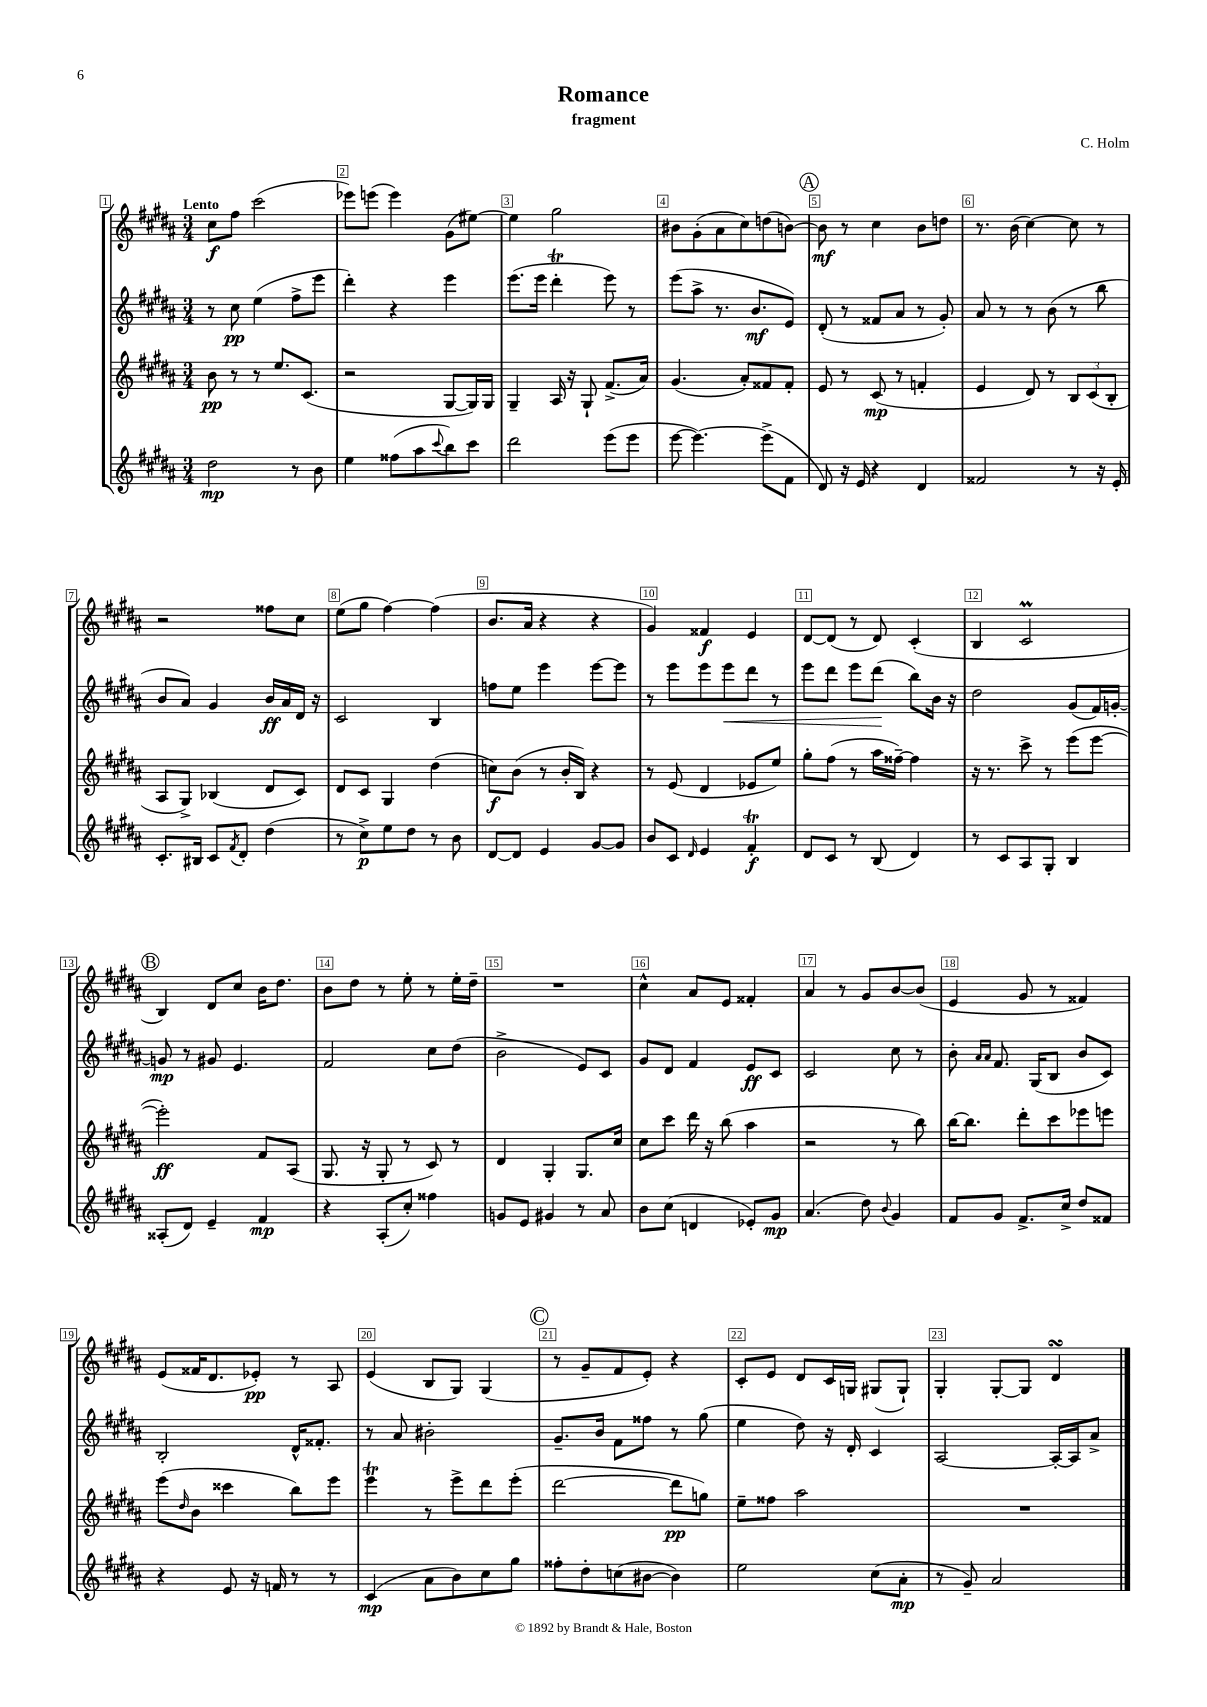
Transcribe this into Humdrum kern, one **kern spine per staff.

**kern	**kern	**kern	**kern
*staff4	*staff3	*staff2	*staff1
*clefG2	*clefG2	*clefG2	*clefG2
*k[f#c#g#d#a#]	*k[f#c#g#d#a#]	*k[f#c#g#d#a#]	*k[f#c#g#d#a#]
*M3/4	*M3/4	*M3/4	*M3/4
2dd#\	8b\	8r	8cc#\L
.	8r	8cc#\	8ff#\J
.	8r	(4ee\	(2ccc#\
.	8.ee/L	.	.
8r	.	8ff#^\L	.
.	(8.c#/J	.	.
8b\	.	8eee\J	.
=	=	=	=
4ee\	2r	4ddd#'\)	8eee-\L)
.	.	.	(8eee\J
(8ff##\L	.	4r	4eee\)
8aa#\	.	.	.
8qqccc#/	.	.	.
8bb\)	[8G#/L	4eee\	(8g#\L
8ccc#\J	16G#/]L)	.	[8ee#\J)
.	16G#/JJ	.	.
=	=	=	=
2ddd#\	4G#~/	(8.eee\L	4ee#\]
.	.	16eee\Jk	.
.	16A#/	4ddd#'\	2gg#\
.	16r	.	.
.	8G#`/	.	.
(8eee\L	(8.f#^/L	8eee\)	.
8eee\J	.	8r	.
.	16a#/Jk)	.	.
=	=	=	=
[8eee\	(4.g#/	(8eee\L	8b#\L
4.eee\_)	.	8aa#^\J	(8g#'\
.	.	8.r	8a#\
.	8a#'/L)	.	8cc#\)
.	.	8.b/L	.
(8eee^\]L	8f##/	.	(8dd\
8f#\J	8f##'/J	8e/J)	[8b\J)
=	=	=	=
8d#/)	8e/	(8d#'/	8b\]
16r	8r	8r	8r
16e/	.	.	.
4r	(8c#/	8f##/L	4cc#\
.	8r	8a#/J	.
4d#/	4f'/	8r	8b\L
.	.	8g#'/)	8dd\J
=	=	=	=
2f##/	4e/	8a#/	8.r
.	.	8r	.
.	.	.	(16b\
.	8d#/)	8r	[4cc#\)
.	8r	(8b\	.
8r	12B/L	8r	8cc#\]
.	(12c#/	.	.
16r	.	8bb\	8r
.	12B'/J	.	.
16e'/	.	.	.
=	=	=	=
8.c#'/L	8A#/L	8b/L	2r
.	8G#^/J)	8a#/J)	.
16B#/Jk	.	.	.
8c#/L	(4B-/	4g#/	.
8qf#/	.	.	.
8d#'/J	.	.	.
(4dd#\	8d#/L	16b/LL	8ff##\L
.	.	16a#/	.
.	8c#/J)	16d#/JJ	8cc#\J
.	.	16r	.
=	=	=	=
8r	8d#/L	2c#/	(8ee\L
8cc#^\L)	8c#/J	.	8gg#\J
8ee\	4G#/	.	[4ff#\)
8dd#\J	.	.	.
8r	(4dd#\	4B/	(4ff#\]
8b\	.	.	.
=	=	=	=
[8d#/L	8cc\L)	8ff\L	8.b/L
8d#/]J	(8b\J	8ee\J	.
.	.	.	16a#/Jk
4e/	8r	4eee\	4r
.	16b'/LL	.	.
.	16B/JJ)	.	.
[8g#/L	4r	[8eee\L	4r
8g#/]J	.	8eee\]J	.
=	=	=	=
8b/L	8r	8r	4g#/)
8c#/J	(8e/	8eee\L	.
16qqd#/	.	.	.
4e/	4d#/	8eee\	4f##/
.	.	8eee\	.
4f#'/	8e-/L	8ddd#\J	4e/
.	8ee/J)	8r	.
=	=	=	=
8d#/L	8gg#'\L	8eee\L	[8d#/L
8c#/J	(8ff#\J	8ddd#\J	(8d#/]J
8r	8r	8eee\L	8r
(8B/	16aa#\LL	(8ddd#\J	8d#/)
.	[16ff##~\JJ)	.	.
4d#/)	4ff##\]	8bb\L)	(4c#'/
.	.	16b\Jk	.
.	.	16r	.
=	=	=	=
8r	16r	2dd#\	4B/
.	8.r	.	.
8c#/L	.	.	.
8A#/	8ccc#^\	.	2c#/
8G#'/J	8r	.	.
4B/	(8eee\L	(8g#/L	.
.	[8eee\J	16f#/L)	.
.	.	[16g'/JJ	.
=	=	=	=
(8A##'/L	2eee'\])	8g/]	4B/)
8d#/J)	.	8r	.
4e~/	.	8g#/	8d#/L
.	.	4.e/	8cc#/J
4f#/	8f#/L	.	16b\LK
.	.	.	8.dd#\J
.	(8A#/J	.	.
=	=	=	=
4r	8.G#/	2f#/	8b\L
.	.	.	8dd#\J
.	16r	.	.
(8A#'/L	8G#'/	.	8r
8cc#'/J)	8r	.	8ee'\
4ff##\	8c#/)	8cc#\L	8r
.	8r	(8dd#\J	16ee'\LL
.	.	.	16dd#~\JJ
=	=	=	=
8g/L	4d#/	2b^\	2.r
8e/J	.	.	.
4g#/	4G#'/	.	.
8r	8.G#/L	8e/L)	.
8a#/	.	8c#/J	.
.	16cc#/Jk	.	.
=	=	=	=
8b\L	8cc#\L	8g#/L	4cc#^^\
(8cc#\J	8ccc#\J	8d#/J	.
4d/	16ddd#\	4f#/	8a#/L
.	16r	.	.
.	(8bb\	.	8e/J
8e-'/L)	4aa#\	8e/L	4f##'/
8g#/J	.	8c#/J	.
=	=	=	=
(4.a#/	2r	2c#/	4a#/
.	.	.	8r
8dd#\)	.	.	8g#/L
8qqb/	.	.	.
4g#/	8r	8cc#\	[8b/
.	8bb\)	8r	(8b/]J
=	=	=	=
8f#/L	[16bb\LK	8b'\	4e/
.	8.bb\]J	.	.
.	.	16qqa#/LL	.
.	.	16qqa#/JJ	.
8g#/J	.	8.f#/	.
8.f#^/L	8ddd#'\L	.	8g#/
.	.	(16G#/LK	.
.	8ccc#\	8B/J	8r
16cc#^/Jk	.	.	.
8dd#/L	8eee-\	8b/L	4f##/)
8f##/J	8eee\J	8c#/J)	.
=	=	=	=
4r	(8eee\L	2B'/	(8e/L
.	16qqdd#/	.	.
.	8b\J	.	16f##/K
.	.	.	8.d#/
8e/	4ccc##\	.	.
16r	.	.	8e-'/J)
16f/	.	.	.
8r	8bb\L)	16d#^^/LK	8r
.	.	8.f##'/J	.
8r	8eee\J	.	8A#/
=	=	=	=
(4c#/	4eee\	8r	(4e/
.	.	8a#/	.
8a#\L	8r	2b#'\	8B/L
8b\)	8eee^\L	.	8G#/J)
8cc#\	8ddd#\	.	(4G#/
8gg#\J	(8eee'\J	.	.
=	=	=	=
8ff##'\L	[2ddd#\	8.g#~/L	8r
8dd#'\	.	.	8g#~/L
.	.	16b/Jk	.
(8cc\	.	8f#\L	8f#/
[8b#\J	.	8ff##\J	8e'/J)
4b#\])	8ddd#\]L	8r	4r
.	8gg\J)	(8gg#\	.
=	=	=	=
2ee\	8ee~\L	4ee\	8c#'/L
.	8ff##\J	.	8e/J
.	2aa#\	8dd#\)	8d#/L
.	.	16r	16c#/L
.	.	16d#'/	16G/JJ
(8cc#\L	.	4c#/	(8G#/L
8a#'\J	.	.	8G#`/J)
=	=	=	=
8r	2.r	[2A#/	4G#'/
8g#~/)	.	.	.
2a#/	.	.	[8G#'/L
.	.	.	8G#/]J
.	.	16A#'/_LL	4d#/
.	.	16A#/]J	.
.	.	8a#^/J	.
==	==	==	==
*-	*-	*-	*-
